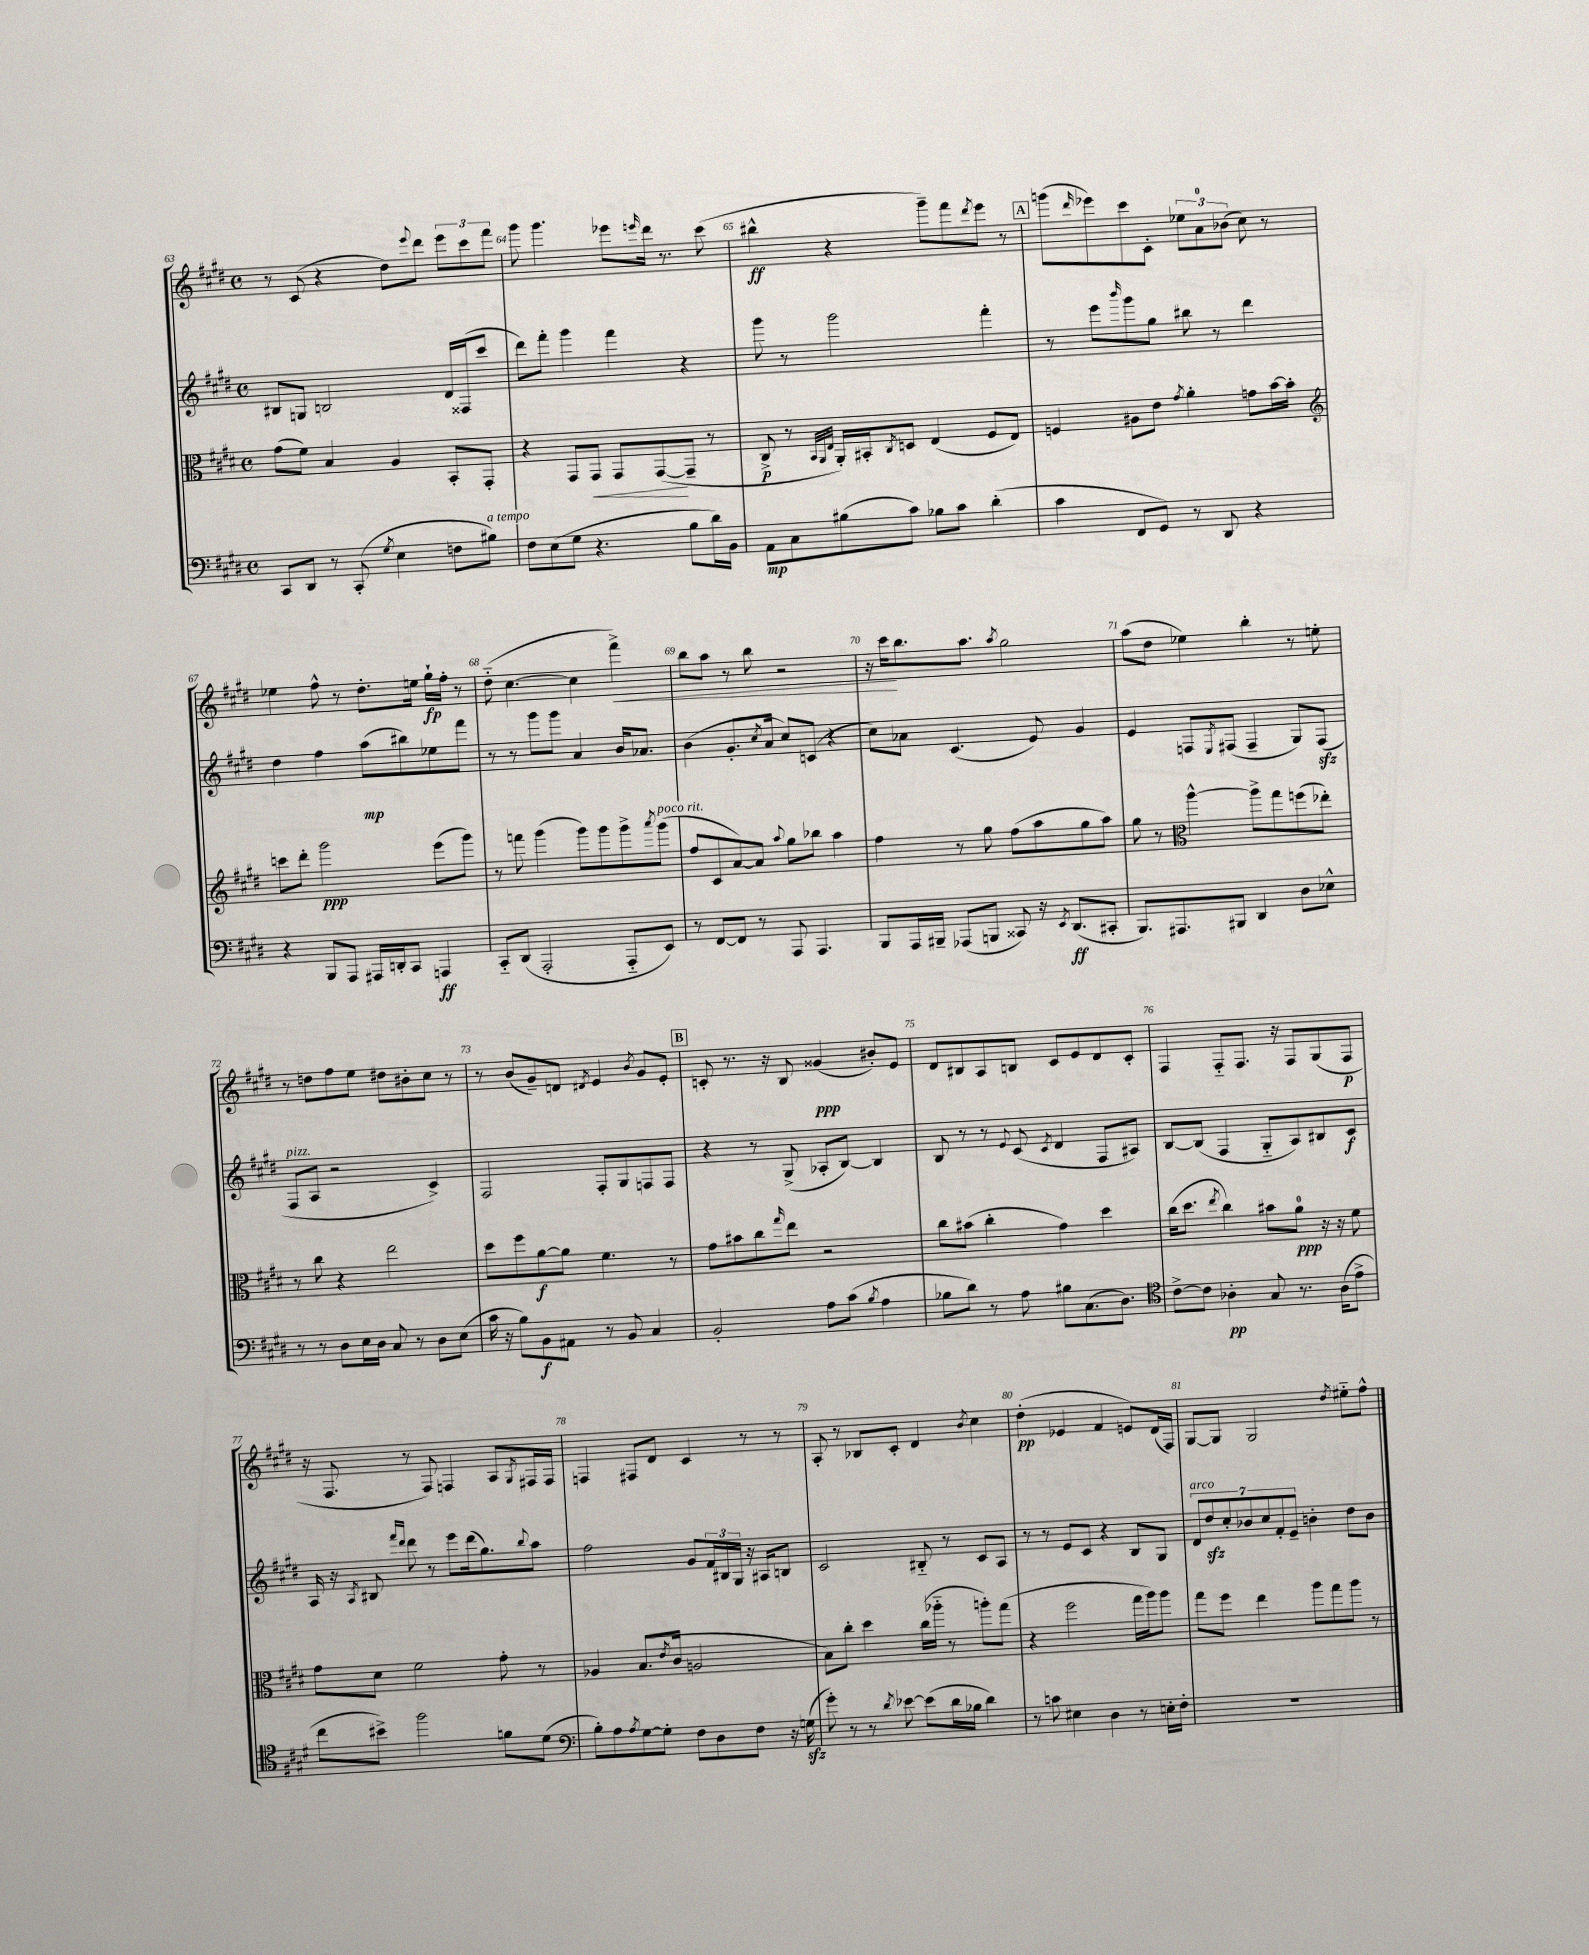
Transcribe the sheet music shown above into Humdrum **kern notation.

**kern	**dynam	**kern	**dynam	**kern	**dynam	**kern	**dynam
*part4	*part4	*part3	*part3	*part2	*part2	*part1	*part1
*staff4	*staff4	*staff3	*staff3	*staff2	*staff2	*staff1	*staff1
*clefF4	*	*clefC3	*	*clefG2	*	*clefG2	*
*k[f#c#g#d#]	*	*k[f#c#g#d#]	*	*k[f#c#g#d#]	*	*k[f#c#g#d#]	*
*M4/4	*	*M4/4	*	*M4/4	*	*M4/4	*
*met(c)	*	*met(c)	*	*met(c)	*	*met(c)	*
=63	=63	=63	=63	=63	=63	=63	=63
8CC#/L	.	(8g#\L	.	8B#X/L	.	8r	.
8DD#/J	.	8f#\J)	.	8Gn/J	.	(8c#/	.
8r	.	4B/	.	2Bn/	.	4r	.
(8CC#'/	.	.	.	.	.	.	.
8qG#/	.	.	.	.	.	.	.
4E\	.	4A/	.	.	.	8dd#\L)	.
.	.	.	.	.	.	8qqeee/	.
.	.	.	.	.	.	8ddd#\J	.
8Fn\L	.	8BB'/L	.	16d#/LL	.	12eee\L	.
.	.	.	.	(16F##X/J	.	.	.
.	.	.	.	.	.	12ccc#\	.
!LO:TX:a:i:t=a tempo	!	!	!	!	!	!	!
8B#X\J)	.	8GG#'/J	.	8ccc#/J	.	.	.
.	.	.	.	.	.	12fff#\J	.
=64	=64	=64	=64	=64	=64	=64	=64
8F#\L	.	4r	.	8ddd#\L)	.	8ggg#\	.
(8E\	.	.	.	8fff#'\J	.	4.ggg#\	.
8G#\J	.	8GG#/L	.	4ggg#\	.	.	.
!	!	!	!LO:HP:b	!	!	!	!
4.r	.	8GG#/J	<	.	.	.	.
.	.	8GG#/L	.	4fff#\	.	8eee-X\L	.
.	.	.	.	.	.	16qqeeen/	.
.	.	([8GG#/	.	.	.	16ddd#\Jk	.
.	.	.	.	.	.	8.r	.
8B\L	.	8GG#~/J]	[	4r	.	.	.
16d#\L)	.	8r	.	.	.	(8ccc#\	.
16BB\JJ	.	.	.	.	.	.	.
=65	=65	=65	=65	=65	=65	=65	=65
8AA\L	mp	8C#^/	p	8ggg#\	.	4bb#X^^\	ff
8C#\	.	8r	.	8r	.	.	.
.	.	32qqBB/LLL	.	.	.	.	.
.	.	32qqAA/	.	.	.	.	.
.	.	32qqE/JJJ	.	.	.	.	.
(8B#X\	.	16AA'/LL)	.	2ggg#\	.	4r	.
.	.	16BB#X'/J	.	.	.	.	.
.	.	8qC#/	.	.	.	.	.
8c#\J)	.	8Dn/J	.	.	.	.	.
8B-X\L	.	(4E/	.	.	.	8ggg#~\L)	.
8c#\J	.	.	.	.	.	8fff#\	.
.	.	.	.	.	.	8qddd#/	.
(4d#'\	.	8F#/L	.	4fff#'\	.	8eee\J	.
.	.	8E/J)	.	.	.	8r	.
!!LO:REH:place=s1:t=A
=66	=66	=66	=66	=66	=66	=66	=66
4c#\	.	4Fn/	.	8r	.	(8gggn\L	.
.	.	.	.	.	.	16qqddd#/	.
.	.	.	.	8eee\L	.	8eee-X\)	.
.	.	.	.	16qqbbb/	.	.	.
8FF#/L	.	8A#X\L	.	8ggg#\	.	8ccc#\	.
8GG#/J)	.	8e\J	.	8gg#\J	.	8c#'\J	.
.	.	8qg#/	.	.	.	.	.
8r	.	4a'\	.	8bb#X\	.	12ee-X\L	.
.	.	.	.	.	.	12a\	.
8DD#/	.	.	.	8r	.	.	.
.	.	.	.	.	.	(12b-X\J	.
4r	.	8gn\L	.	4ddd#\	.	8cc#\)	.
.	.	[16b\L	.	.	.	8r	.
.	.	16b'\JJ]	.	.	.	.	.
!!LO:LB:g=z
=67	=67	=67	=67	=67	=67	=67	=67
*	*	*clefG2	*	*	*	*	*
4r	.	8cccn\L	.	4dd#\	.	4ee-X\	.
.	.	8ddd#'\J	.	.	.	.	.
8BBB/L	.	2ggg#\	ppp	4ff#\	.	8ff#^^\	.
8AAA/J	.	.	.	.	.	8r	.
16AAA#X/LL	.	.	.	(8aa\L	mp	8.dd#'\L	.
16DDn'/J	.	.	.	.	.	.	.
8CC#/J	.	.	.	8bb#X\)	.	.	.
.	.	.	.	.	.	16een\Jk	.
4AAAn/	ff	(8eee\L	.	8ee-X\	.	16gg#`\LL	fp
.	.	.	.	.	.	16ff#'\JJ	.
.	.	8ggg#\J)	.	8fff#\J	.	8r	.
=68	=68	=68	=68	=68	=68	=68	=68
8CC#/L	.	8r	.	8r	.	(8dd#\	.
(8DD#/J	.	8fffn\	.	8r	.	[4.cc#\	.
2AAA'/	.	(4ggg#\	.	8ggg#\L	.	.	.
.	.	.	.	8ggg#\J	.	.	.
.	.	8ggg#\L)	.	4a/	.	4cc#\]	.
.	.	8ggg#\	.	.	.	.	.
!	!	!	!	!	!	!	!LO:HP:b
8AAA/L	.	8ggg#^\	.	16b/KL	.	4fff#^\)	<
.	.	.	.	8.a-X/J	.	.	.
.	.	8qaaa/	.	.	.	.	.
!	!	!LO:TX:a:i:t=poco rit.	!	!	!	!	!
8EE/J)	.	(8ggg#\J	.	.	.	.	.
=69	=69	=69	=69	=69	=69	=69	=69
8r	.	8ff#/L	.	(4b\	.	8bb\L	.
[8FF#/L	.	8c#/	.	.	.	8aa\J	.
8FF#/J]	.	[8a/)	.	8.g#'/L	.	8r	.
8r	.	8a/J]	.	.	.	8bb\	.
.	.	.	.	8qcc#/	.	.	.
.	.	.	.	16a/Jk	.	.	.
.	.	8qqaa/	.	.	.	.	.
8AAA/	.	8gg#\L	.	8cc#/L)	.	2r	.
4.AAA/	.	8bb-X\J	.	(8cn/J	.	.	.
.	.	4aa\	.	4r	.	.	.
=70	=70	=70	=70	=70	=70	=70	=70
8BBB/L	.	4ff#\	.	8cc#\L)	.	16r	.
.	.	.	.	.	.	16ccc#\KL	.
16AAA/L	.	.	.	8a-X\J	.	8.bb\	[
16BBB#X~/JJ	.	.	.	.	.	.	.
(8AAA-X/L	.	8r	.	(4.c#/	.	.	.
.	.	.	.	.	.	8.aa\J	.
8BBBn/J	.	8gg#\	.	.	.	.	.
.	.	.	.	.	.	8qaa/	.
8CC##X/)	.	(8ff#\L	.	.	.	2gg#\	.
16r	.	8aa\	.	8e/)	.	.	.
8qEE/	.	.	.	.	.	.	.
(8.DD#/L	ff	.	.	.	.	.	.
.	.	8gg#\	.	4g#/	.	.	.
8CC#X'/J	.	8aa\J)	.	.	.	.	.
=71	=71	=71	=71	=71	=71	=71	=71
8.BBB/L)	.	8gg#\	.	4e/	.	(8aa\L	.
.	.	8r	.	.	.	8dd#\J	.
8.AAA#X/	.	.	.	.	.	.	.
*	*	*clefC3	*	*	*	*	*
.	.	[4aa^^\	.	8Fn/L	.	4ee-X\)	.
.	.	.	.	8qE/	.	.	.
8BBB#X/J	.	.	.	(8F#X/J	.	.	.
4DD#/	.	8aa^\L]	.	4F#~/	.	4bb'\	.
.	.	8gg#\	.	.	.	.	.
8D#\L	.	(8ffn\	.	8G#/L)	.	8r	.
8E-X^^\J	.	8ee-X'\J)	.	(8F#zz/J	.	8een'\	.
!!LO:LB:g=z
=72	=72	=72	=72	=72	=72	=72	=72
!	!	!	!	!LO:TX:a:i:t=pizz.	!	!	!
8r	.	8r	.	8F#/L	.	8r	.
8r	.	8cc#\	.	8A/J	.	8ddn\L	.
8D#\L	.	4r	.	2r	.	8ff#\	.
16E\L	.	.	.	.	.	8ee\J	.
16D#\JJ	.	.	.	.	.	.	.
8C#/	.	2ee\	.	.	.	8dd#X\L	.
8r	.	.	.	.	.	8b#X'\	.
8D#\L	.	.	.	4c#^/)	.	8cc#\J	.
(8E\J	.	.	.	.	.	8r	.
=73	=73	=73	=73	=73	=73	=73	=73
16c#\	.	8dd#\L	.	2F#/	.	8r	.
16r	.	.	.	.	.	.	.
8B\L)	.	8ff#\	.	.	.	(8b/L	.
8BB\	f	[8a\	f	.	.	8g#~/)	.
8AA#X\J	.	8a\J]	.	.	.	8dn/J	.
.	.	.	.	.	.	8qd#X/	.
8r	.	4.f#\	.	8F#'/L	.	4e/	.
8BB/	.	.	.	8G#/	.	.	.
.	.	.	.	.	.	8qb/	.
4C#/	.	.	.	8Fn/	.	8g#/L	.
.	.	8r	.	8F/J	.	8e'/J	.
!!LO:REH:place=s1:t=B
=74	=74	=74	=74	=74	=74	=74	=74
2BB'/	.	8g#\L	.	4r	.	8cn'/	.
.	.	8b#X\	.	.	.	8.r	.
.	.	8cc#\	.	8r	.	.	.
.	.	.	.	.	.	16r	.
.	.	16qqgg#/	.	.	.	.	.
.	.	8ee\J	.	(8G#^/	.	8B/	.
8A\L	.	2r	.	8A-X'/L	.	(4g##X/	ppp
(8c#\J	.	.	.	[8B/J)	.	.	.
8qB/	.	.	.	.	.	.	.
4A\	.	.	.	4B/]	.	8b#X'/L)	.
.	.	.	.	.	.	8e/J	.
=75	=75	=75	=75	=75	=75	=75	=75
8B-X\L	.	8cc#\L	.	8B/	.	8d#/L	.
8d#\J)	.	(8b#X\J	.	8r	.	8B#X/	.
8r	.	4cc#'\	.	8r	.	8A/	.
.	.	.	.	8qqe/	.	.	.
8A\	.	.	.	(8c#/	.	8Bn/J	.
.	.	.	.	8qc#/	.	.	.
8B#X\L	.	4g#\)	.	4d#/	.	8c#/L	.
(8.C#\	.	.	.	.	.	8e/	.
.	.	4dd#\	.	8F#/L	.	8d#/	.
8.D#\J)	.	.	.	.	.	.	.
.	.	.	.	8A#X/J)	.	8c#'/J	.
=76	=76	=76	=76	=76	=76	=76	=76
*clefC4	*	*	*	*	*	*	*
[8c#^\L	.	(16cc#\KL	.	[8B/L	.	4F#/	.
.	.	8.dd#\J	.	.	.	.	.
8c#\J]	.	.	.	(8B/J]	.	.	.
.	.	8qee/	.	.	.	.	.
4A-X'\	pp	4cc#\)	.	4F#/	.	8F#/L	.
.	.	.	.	.	.	8.F#/J	.
8G#/	.	8b#X\L	.	8G#/L	.	.	.
.	.	.	.	.	.	16r	.
8.r	.	8a\J	ppp	8A/)	.	8F#/L	.
.	.	16r	.	8B#X/	.	(8G#/	.
(16A-\KL	.	16r	.	.	.	.	.
8e^\J	.	8f#\	.	8c#/J	f	8F#/J	p
!!LO:LB:g=z
=77	=77	=77	=77	=77	=77	=77	=77
8cc#\L	.	8g#\L	.	16A/	.	16r	.
.	.	.	.	16r	.	8.F#/	.
.	.	.	.	8qA/	.	.	.
8b#X^\J)	.	8d#\J	.	8B#X/	.	.	.
.	.	.	.	16qqfff#/LL	.	.	.
.	.	.	.	16qqddd#/JJ	.	.	.
2ff#\	.	2f#\	.	8ddd#\	.	8r	.
.	.	.	.	8r	.	8F#/)	.
.	.	.	.	8eee\L	.	4Fn/	.
.	.	.	.	(16ddd#\k	.	.	.
.	.	.	.	8.gg#\)	.	.	.
8fn\L	.	8g#'\	.	.	.	8A/L	.
.	.	.	.	8qqbb/	.	8qG#/	.
(8d#\J	.	8r	.	8aa\J	.	16F#X/L	.
.	.	.	.	.	.	16F#/JJ	.
=78	=78	=78	=78	=78	=78	=78	=78
*clefF4	*	*	*	*	*	*	*
8B'\L)	.	4A-X/	.	2ff#\	.	4Fn/	.
8A\	.	.	.	.	.	.	.
8qA/	.	.	.	.	.	.	.
[8G#\	.	(8.B/L	.	.	.	8F#X/L	.
8G#'\J]	.	.	.	.	.	8d#/J	.
.	.	8qe/	.	.	.	.	.
.	.	16c#/Jk	.	.	.	.	.
8F#\L	.	2An/	.	8g#/L	.	4c#/	.
8D#\	.	.	.	24f#/L	.	.	.
.	.	.	.	24B#X/	.	.	.
.	.	.	.	24G#/JJ	.	.	.
8F#\J	.	.	.	16r	.	8r	.
.	.	.	.	16A#X/KL	.	.	.
16r	.	.	.	8Bn/J	.	8r	.
(16Gnzz\	.	.	.	.	.	.	.
=79	=79	=79	=79	=79	=79	=79	=79
8g#'\)	.	8B\L)	.	2c#/	.	8A'/	.
8r	.	8cc#'\J	.	.	.	8r	.
8r	.	4dd#\	.	.	.	8B-X/L	.
8qd#/	.	.	.	.	.	.	.
[8e-X\	.	.	.	.	.	8c#'/J	.
(8e-\L]	.	(16cc#\LL	.	8B#X/	.	4d#/	.
.	.	16aa-X\JJ	.	.	.	.	.
16d#\L	.	8r	.	8r	.	.	.
16B-X\JJ	.	.	.	.	.	.	.
.	.	.	.	.	.	8qb/	.
4d#\)	.	8aan'\L)	.	8c#/L	.	4cc#\	.
.	.	(8gg#\J	.	8A/J	.	.	.
=80	=80	=80	=80	=80	=80	=80	=80
8r	.	4r	.	8r	.	(4dd#'\	pp
8cn\	.	.	.	8r	.	.	.
4E#X\	.	2ff#\	.	8e/L	.	4e-X/	.
.	.	.	.	8c#/J	.	.	.
4D#\	.	.	.	4r	.	4f#/	.
8r	.	16gg#\LL	.	8B/L	.	8en/L)	.
.	.	16aa\J)	.	.	.	.	.
16En'\LL	.	8aa\J	.	8G#/J	.	(16d#/L	.
16F#'\JJ	.	.	.	.	.	16F#/JJ)	.
=81	=81	=81	=81	=81	=81	=81	=81
!	!	!	!	!LO:TX:a:i:t=arco	!	!	!
1r	.	8gg#\L	.	14d#/L	.	[8G#/L	.
.	.	.	.	14dd#zz/	.	.	.
.	.	8ff#\J	.	.	.	8G#/J]	.
.	.	.	.	14cc#'/	.	.	.
.	.	.	.	14b-X/	.	.	.
.	.	4ee\	.	.	.	2G#/	.
.	.	.	.	14cc#/	.	.	.
.	.	.	.	14f#'/	.	.	.
.	.	.	.	14e~/J	.	.	.
.	.	8aa\L	.	4bn'\	.	.	.
.	.	8gg#\	.	.	.	.	.
.	.	.	.	.	.	8qdd#/	.
.	.	8aa\J	.	8dd#\L	.	8ee#X\L	.
.	.	8r	.	8b\J	.	8ff#^^\J	.
==	==	==	==	==	==	==	==
*-	*-	*-	*-	*-	*-	*-	*-
